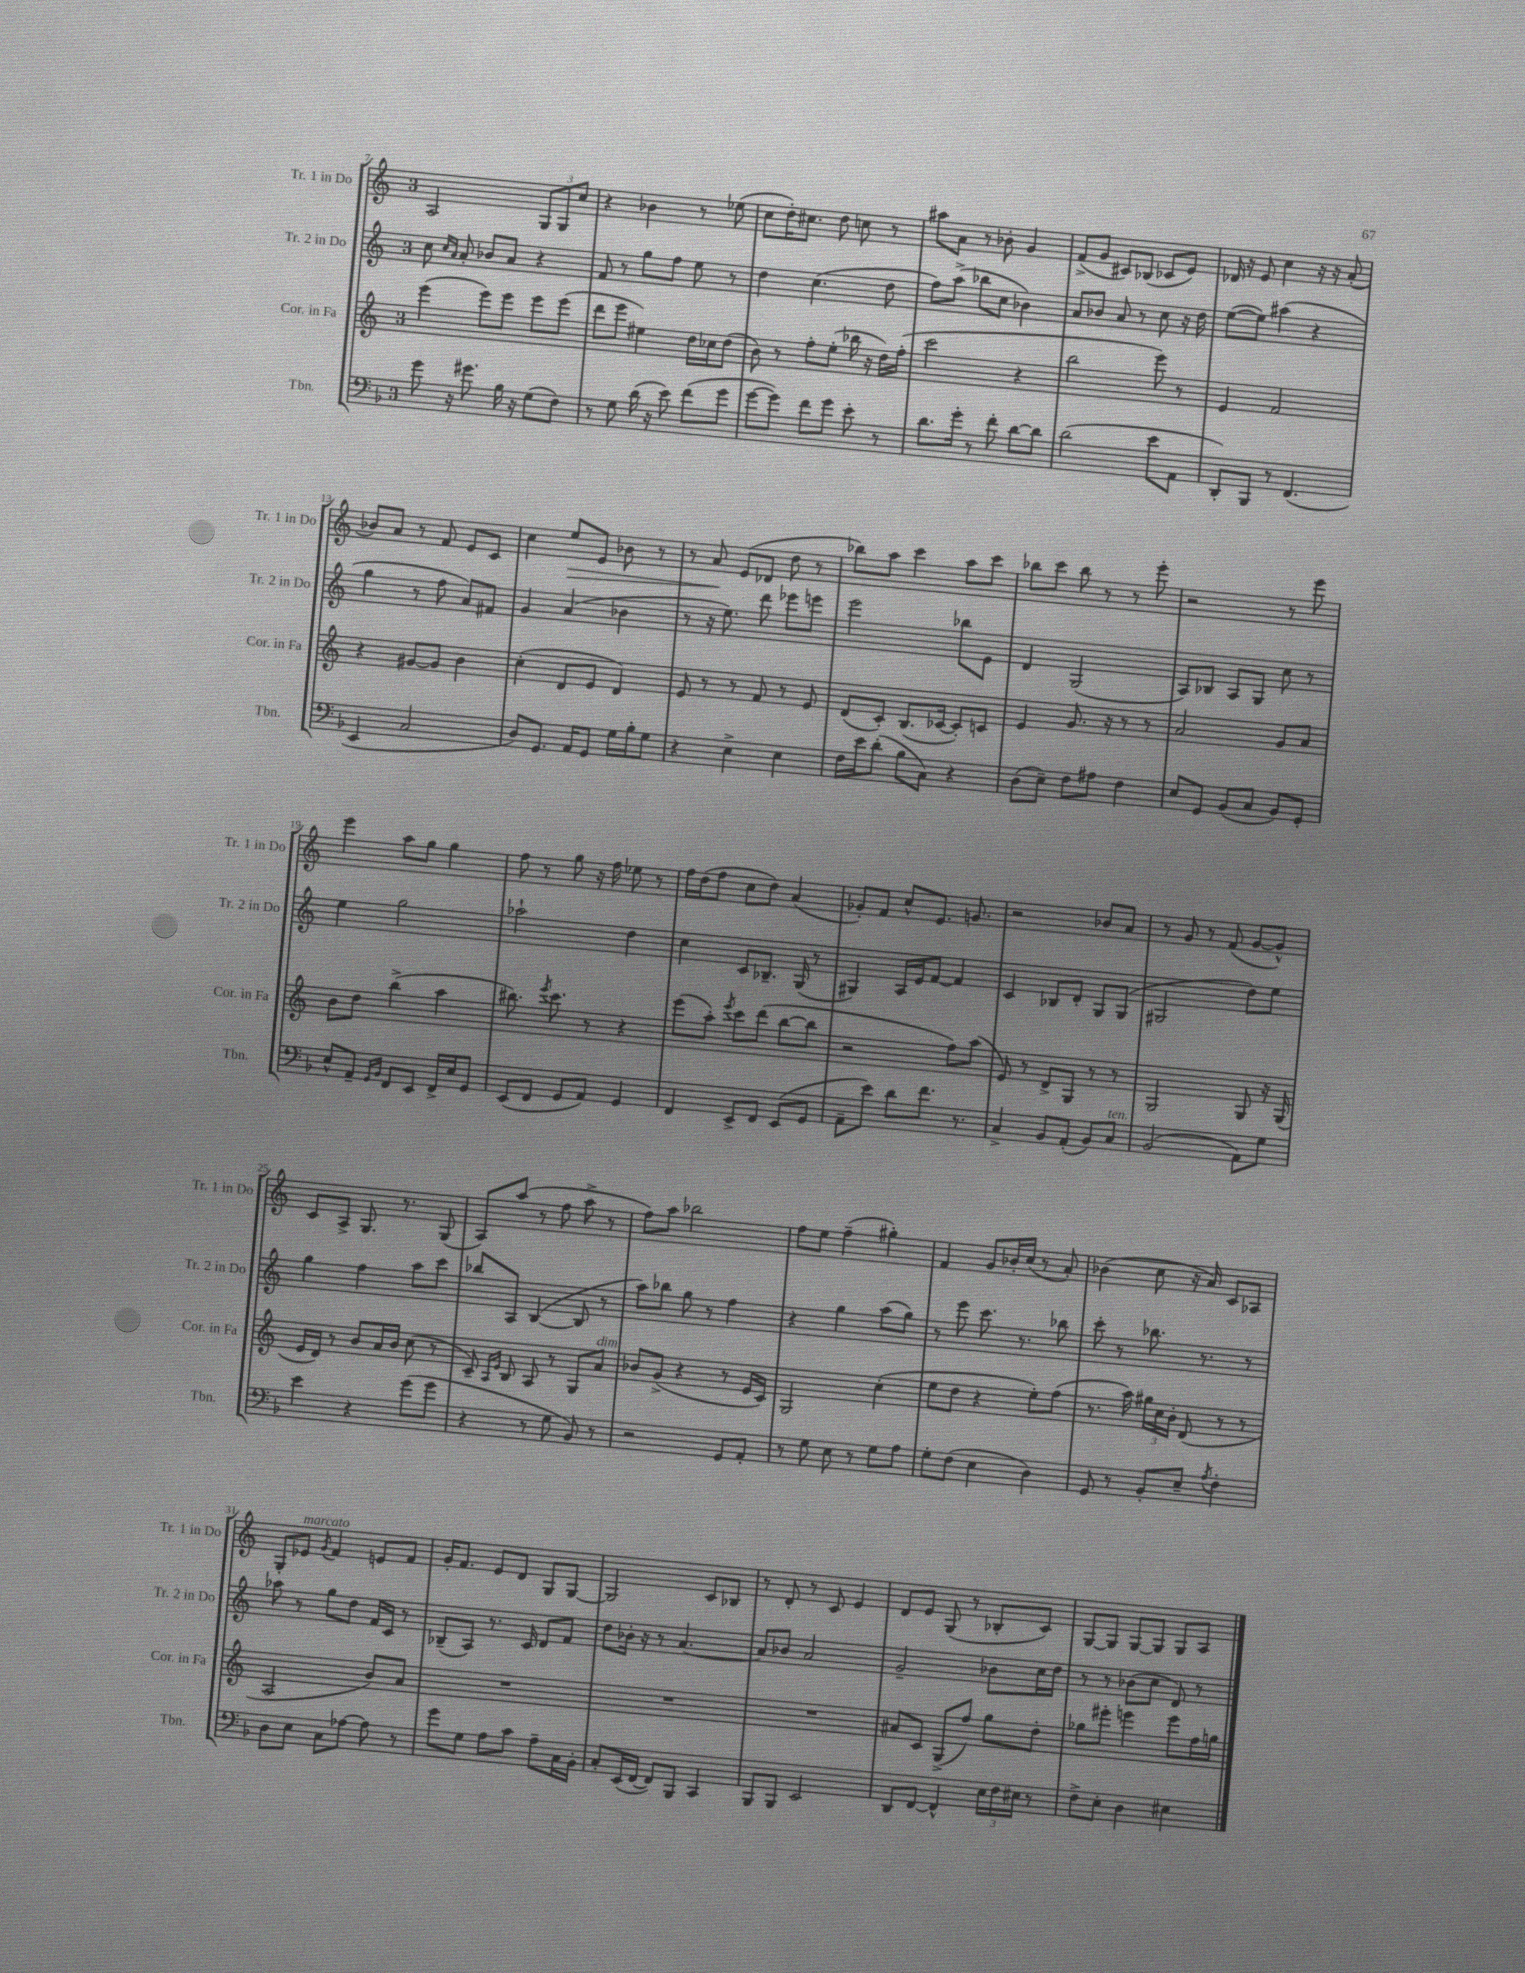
<<
\new StaffGroup <<
\new Staff = "s0" \with { instrumentName = "Tr. 1 in Do" shortInstrumentName = "Tr. 1 in Do" } {
    \clef treble \key c \major \once \override Staff.TimeSignature.style = #'single-digit \time 3/4
    \autoBeamOff a2 \tuplet 3/2 { g8[ g8 c''8] } |
    r4 bes'4 r8 ees''8( |
    c''8[ d''16-.) cis''8.] d''8 c''8 r8 |
    ais''8[ a'8] r8 bes'8-. g'4 |
    f'8[->( g'8] cis'8[) bes8]( ces'8[ e'8]) |
    des'16 r16 e'8 c''4 r16 r16 a'8-.( |
    bes'8[) a'8] r8 f'8 e'8[ c'8] |
    c''4 e''8[\> e'8] bes'8 r8 |
    r8 a'8\! e'8[( des'8] d''8 r8 |
    bes''8[) a''8] c'''4 a''8[ c'''8] |
    bes''8[ c'''8] bes''8 r8 r8 e'''8-. |
    r2 r8 e'''8 |
    e'''4 a''8[ g''8] g''4 |
    f''8 r8 g''8 r16 f''16 ees''8 r8 |
    f''16[ d''16( f''8] c''8[ d''8]) a'4( |
    ges'8[-.) f'8] c''8[-^ e'8.] g'8. |
    r2 bes'8[ a'8] |
    r8 g'8 r8 f'8( g'8[~ g'8]-^) |
    c'8[ a8]-> g8. r8. g8( |
    a8[) a''8]( r8 f''8 a''8-> r8 |
    f''8[) a''8] bes''2 |
    f''8[ e''8] f''4--( gis''4-.) |
    f'4 g'8[ bes'16-. c''16]( r8 a'8-.) |
    bes'4( c''8 r16 a'16) c'8[ aes8] |
    g8[-. ees'8]^\markup { \italic "marcato" } \acciaccatura { g'8 } f'4 e'8[ f'8] |
    g'16[-. f'8.] e'8[ d'8] g8[ g8]~ |
    g2 c'8[ bes8] |
    r8 d'8-. r8 c'8 e'4 |
    d'8[ e'8] g8( r8 bes8[-. c'8]) |
    g8[~ g8] g8[~ g8] g8[ a8] \bar "|." |
}
\new Staff = "s1" \with { instrumentName = "Tr. 2 in Do" shortInstrumentName = "Tr. 2 in Do" } {
    \clef treble \key c \major \once \override Staff.TimeSignature.style = #'single-digit \time 3/4
    \autoBeamOff c''8 \grace { c''16[ a'16] } a'8-. bes'8[ a'8] r4 |
    f'8 r8 g''8[ f''8] e''8 r8 |
    d''4 c''4.( d''8 |
    f''8[) a''8]->( bes''8[ c''8] bes'4) |
    a'8[ bes'8] a'8 r8 c''8 r16 d''16 |
    e''8[~( e''8]) ais''4( r4 |
    g''4 r8 f''8 a'8[) fis'8] |
    g'4 a'4( bes'4 |
    r8 r16 e''8.) d'''8 ees'''8[ e'''8] |
    e'''2 bes''8[ e'8] |
    d'4 g2( |
    a8[) bes8] a8[ g8] c''8 r8 |
    e''4 g''2 |
    aes''2-! d''4 |
    c''4 c'8[ bes8.]-- g16( r8 |
    gis4) a16[ e'16 f'8]~ f'4 |
    c'4 bes8[ d'8]-. g8[ g8]( |
    gis2 d''8[) e''8] |
    g''4 f''4 a''8[ c'''8] |
    bes''8[ a8] b4~( b8 r8 |
    a''8[) bes''8] g''8 r8 f''4 |
    r4 g''4 a''8[( g''8]) |
    r8 e'''8 c'''8. r8. bes''8 |
    c'''8-. r8 bes''8. r8. r8 |
    aes''8 r8 g''8[ d''8] f'16[ c'16] r8 |
    bes8[--( a8]) r8. c'16 d'8[ f'8] |
    d''8[ bes'16]-. r16 r8 a'4.~ |
    a'8[ bes'8] a'2 |
    g'2-- bes'8[ c''16 d''16] |
    r8 r8 bes'8[( c''8] d'8) r8 \bar "|." |
}
\new Staff = "s2" \with { instrumentName = "Cor. in Fa" shortInstrumentName = "Cor. in Fa" } {
    \clef treble \key c \major \once \override Staff.TimeSignature.style = #'single-digit \time 3/4
    \autoBeamOff e'''4( e'''8[) e'''8] e'''8[ e'''8]( |
    d'''8[ e'''8] eis''4) d''16[ ces''16 d''8]( |
    b'8) r8 f''8[-. e''8]-.( bes''16 r16 d''16[) f''16]-.( |
    c'''2 r4 |
    b''2 e'''8) r8 |
    e'4 f'2 |
    r4 gis'8[~ gis'8] b'4 |
    c''4-.( d'8[ e'8] d'4) |
    e'8 r8 r8 f'8 r8 e'8 |
    d'8[( c'8]-.) b8.[( ces'16]~ ces'8[-.) c'8] |
    e'4 g'8. r16 r8 r8 |
    a'2 g'8[ a'8] |
    b'8[ d''8] b''4->( a''4 |
    bis''8.) \acciaccatura { e'''8 } c'''8. r8 r4 |
    e'''8[( a''8]-.) \acciaccatura { e'''8 } c'''8[ d'''8]( b''8[~ b''8] |
    r2 f''8[) a''8]( |
    e'8) r8 d'8[-> g8] r8 r8 |
    g2 g8 r16 g16( |
    e'16[ d'16]) r8 b'8[ a'16 b'16] c''8( r8 |
    c'8--) \grace { a16[ e'16] } b8 a8 r8 g8[ a'8]^\markup { \italic "dim." } |
    bes'8[ g'8]->( r4 r8 e'16[ c'16]) |
    g2 c''4-.( |
    e''8[ d''8] r4 e''8[-.) f''8]( |
    r8. a''16) \tuplet 3/2 { gis''16[ c''16 b'16]-. } d'8( r8 r8 |
    a2 b'8[) a'8] |
    R2. |
    R2. |
    R2. |
    ais'8[ c'8] g8[->( f''8]) g''8[ d''8]-. |
    ges''8[ eis'''8]-. e'''4 e'''8[ f''16 g''16] \bar "|." |
}
\new Staff = "s3" \with { instrumentName = "Tbn." shortInstrumentName = "Tbn." } {
    \clef bass \key f \major \once \override Staff.TimeSignature.style = #'single-digit \time 3/4
    \autoBeamOff g'8 r16 gis'8. bes16 r16 g8[( f8]) |
    r8 g8 d'16( r16 e'8) f'8[( g'8] |
    g'8[~ g'8]) f'8[ g'8] e'8-. r8 |
    d'8.[ g'16]-. r8 f'8-. d'8[~ d'8] |
    d'2( e'8[ a,8] |
    d,8[-.) bes,,8] r8 f,4.( |
    e,4 c2 |
    d8[) g,8.] a,16[ g,8] g16[ bes16-. g8] |
    r4 e4-> e4 |
    f16[ e'16 d'8]-.( bes8[ c8]) r4 |
    d8[( e8]--) f8[ ais8] f4 |
    e8[ g,8] bes,8[( c8] bes,8[) g,8]-. |
    e8[-^ a,8]-- \grace { g,16[ bes,16] } f,8[ e,8] f,16[-> e16 g,8] |
    e,8[( f,8] g,8[ a,8]) g,4 |
    f,4 e,8[-> f,8] e,8[( g,8] |
    a,8[-- e'8]) d'8[ f'8.] r8. |
    c4-> bes,8[ a,8]-.( bes,8[) c8]^\markup { \italic "ten." } |
    bes,2( a,8[) g8] |
    e'4 r4 g'8[( g'8] |
    r4 r8 g8 bes,8) r8 |
    r2 g,8[ a,8]-. |
    r8 g8 e8 r8 g8[ a8] |
    g8[-. f8]( e4 d4) |
    g,8 r8 bes,8[-. e8]-- \acciaccatura { a8 } f4-. |
    d8[ e8] c8[ aes8]~ aes8 r8 |
    g'8[ g8] a8[ c'8] a8[-- c16 bes,16]-. |
    c8[-. e,16( f,16]~ f,8[) bes,,8] c,4 |
    bes,,8[ bes,,8] e,2 |
    d,8[ f,8]~ f,4-^ \tuplet 3/2 { e16[ f16 eis16] } r8 |
    f8[-> e8]-. d4 eis4 \bar "|." |
}
>>
>>
\layout { \context { \Score currentBarNumber = #7 } }
